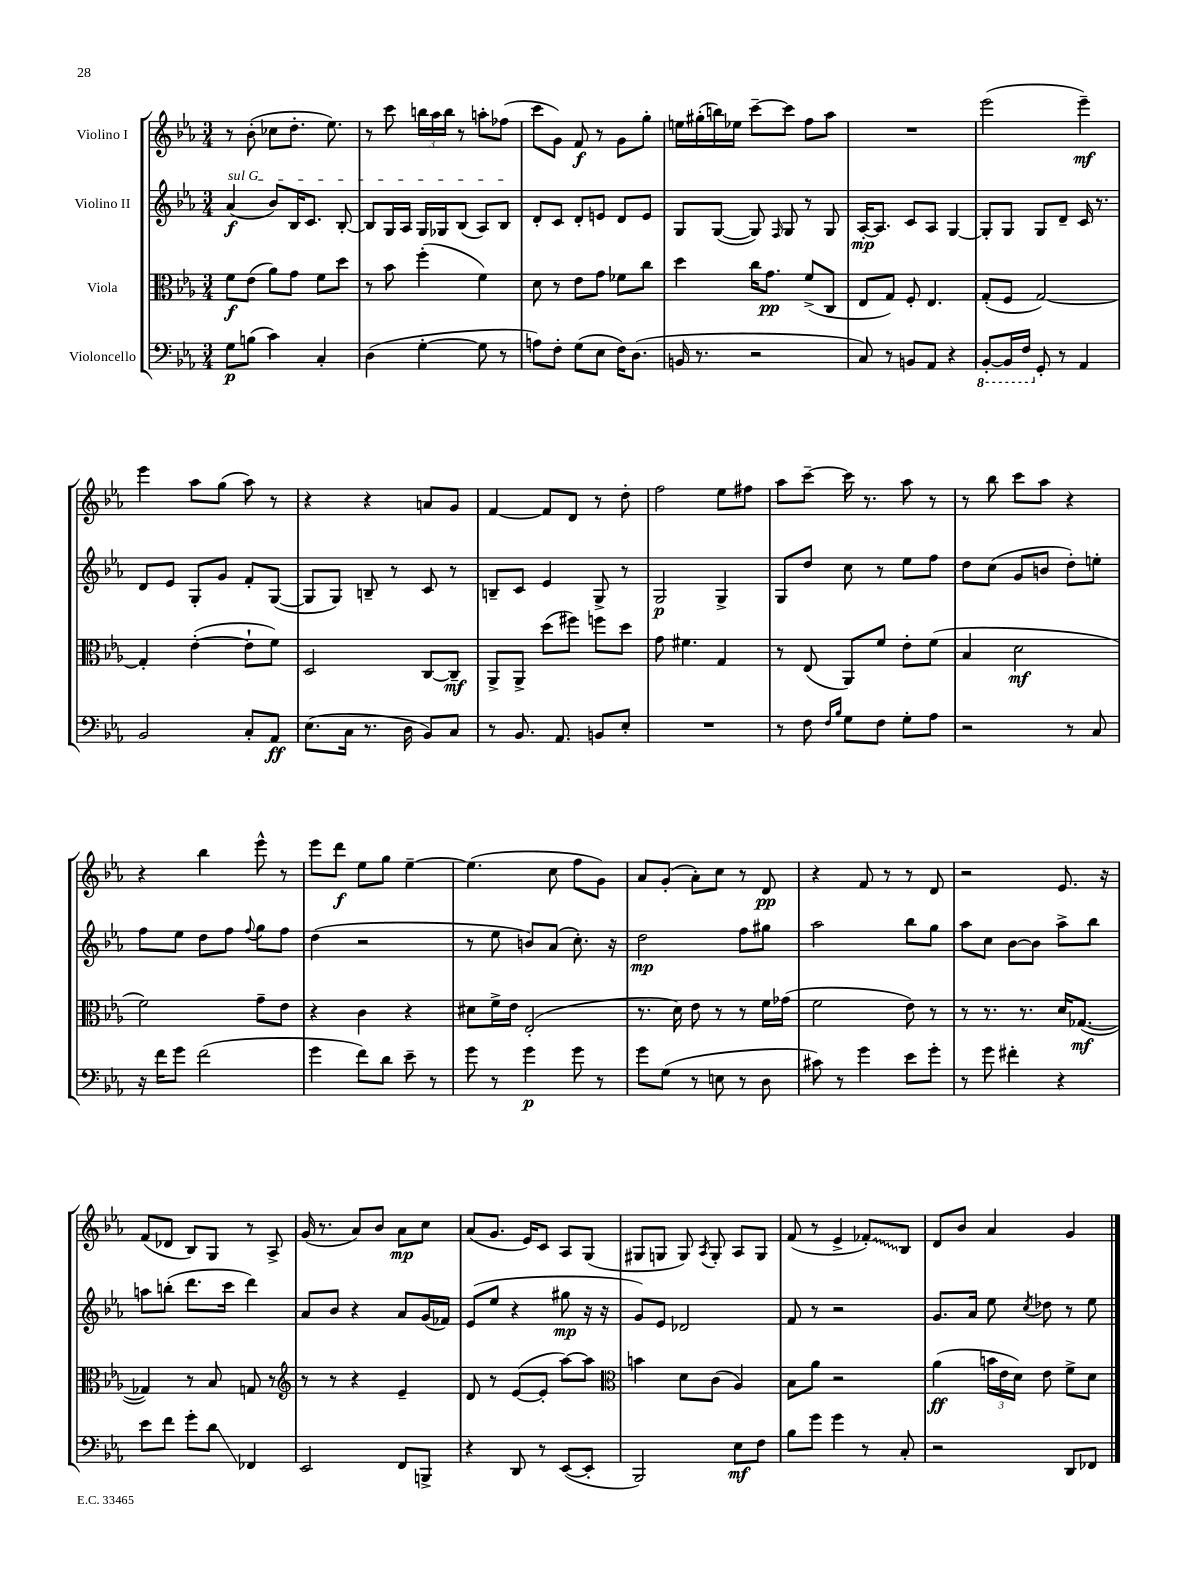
<<
\new StaffGroup <<
\new Staff = "s0" \with { instrumentName = "Violino I" } {
    \clef treble \key ees \major \numericTimeSignature \time 3/4
    \autoBeamOff r8 bes'8-.( ces''8[ d''8.]-. ees''8.) |
    r8 c'''8 \tuplet 3/2 { b''16[ aes''16 b''16] } r8 a''8[-. fes''8]( |
    c'''8[ g'8]) f'8\f r8 g'8[ g''8]-. |
    e''16[ gis''16-.( b''16) ees''16] c'''8[~-- c'''8] f''8[ aes''8] |
    R2. |
    ees'''2( ees'''4--\mf) |
    ees'''4 aes''8[ g''8]( aes''8) r8 |
    r4 r4 a'8[ g'8] |
    f'4~ f'8[ d'8] r8 d''8-. |
    f''2 ees''8[ fis''8] |
    aes''8[ c'''8]~-- c'''16 r8. aes''8 r8 |
    r8 bes''8 c'''8[ aes''8] r4 |
    r4 bes''4 ees'''8-^ r8 |
    ees'''8[ d'''8]\f ees''8[ g''8] ees''4~-- |
    ees''4.( c''8 f''8[ g'8]) |
    aes'8[ g'8]-.( aes'8[-.) c''8] r8 d'8\pp |
    r4 f'8 r8 r8 d'8 |
    r2 ees'8. r16 |
    f'8[( des'8] bes8[) g8] r8 aes8-> |
    g'16( r8. aes'8[) bes'8] aes'8[\mp c''8] |
    aes'8[( g'8.] ees'16[) c'8] aes8[ g8]( |
    gis8[ g8] g8) \acciaccatura { aes8 } g8-. aes8[ g8] |
    f'8( r8 ees'4-> \once \override Glissando.style = #'zigzag fes'8[-.\glissando) bes8] |
    d'8[ bes'8] aes'4 g'4 \bar "|." |
}
\new Staff = "s1" \with { instrumentName = "Violino II" } {
    \clef treble \key ees \major \numericTimeSignature \time 3/4
    \autoBeamOff \once \override TextSpanner.bound-details.left.text = \markup { \italic "sul G" } aes'4\f\startTextSpan( bes'8[) bes16 c'8.] bes8~-. |
    bes8[ g16 aes16] g16[ ges16 bes8]( aes8[) bes8]\stopTextSpan |
    d'8[-. c'8] d'8[-. e'8] d'8[ e'8] |
    g8[ g8]~( g8) \grace { f16 } g8 r8 g8 |
    aes16[~-.\mp aes8.] c'8[ aes8] g4~ |
    g8[-. g8] g8[ d'8]-- c'16 r8. |
    d'8[ ees'8] g8[-. g'8] f'8[-. g8]~( |
    g8[ g8]) b8-- r8 c'8 r8 |
    b8[-- c'8] ees'4 g8-> r8 |
    g2\p g4-> |
    g8[ d''8] c''8 r8 ees''8[ f''8] |
    d''8[ c''8]( g'8[ b'8] d''8[-.) e''8]-. |
    f''8[ ees''8] d''8[ f''8] \appoggiatura { f''8 } g''8[ f''8] |
    d''4( r2 |
    r8 ees''8 b'8[) aes'8]( c''8.-.) r16 |
    d''2\mp f''8[ gis''8] |
    aes''2 bes''8[ g''8] |
    aes''8[ c''8] bes'8[~ bes'8] aes''8[-> bes''8] |
    a''8[ b''8]-.( d'''8.[ c'''16] d'''4) |
    aes'8[ bes'8] r4 aes'8[ g'16( fes'16]) |
    ees'8[( ees''8] r4 gis''8\mp r16 r16 |
    g'8[) ees'8] des'2 |
    f'8 r8 r2 |
    g'8.[ aes'16] ees''8 \acciaccatura { c''8 } des''8 r8 ees''8 \bar "|." |
}
\new Staff = "s2" \with { instrumentName = "Viola" } {
    \clef alto \key ees \major \numericTimeSignature \time 3/4
    \autoBeamOff f'8[\f ees'8]( aes'8[) g'8] f'8[ d''8] |
    r8 bes'8 f''4-.( f'4) |
    d'8 r8 ees'8[ g'8] fes'8[ c''8] |
    d''4 c''16[ g'8.]\pp f'8[->( c8] |
    ees8[ g8]) f8-. ees4. |
    g8[-.( f8] g2~) |
    g4-. ees'4~-.( ees'8[-! f'8]) |
    d2 c8[~ c8]--\mf |
    aes,8[-> aes,8]-> d''8[( fis''8]) f''8[ d''8] |
    g'8 fis'4. g4 |
    r8 ees8( aes,8[) f'8] ees'8[-. f'8]( |
    bes4 d'2\mf |
    f'2) g'8[-- ees'8] |
    r4 c'4 r4 |
    dis'8[ f'16-> ees'16] ees2-.( |
    r8. d'16) ees'8 r8 r8 f'16[ ges'16]( |
    f'2 ees'8) r8 |
    r8 r8. r8. d'16[ ges8.]~\mf( |
    ges4) r8 bes8 g8 r8 |
    \clef treble r8 r8 r4 ees'4-- |
    d'8 r8 ees'8[~( ees'8]-. aes''8[~) aes''8] |
    \clef alto b'4 d'8[ c'8]( aes4) |
    bes8[ aes'8] r2 |
    aes'4\ff( \tuplet 3/2 { b'16[ ees'16 d'16]) } ees'8 f'8[-> d'8] \bar "|." |
}
\new Staff = "s3" \with { instrumentName = "Violoncello" } {
    \clef bass \key ees \major \numericTimeSignature \time 3/4
    \autoBeamOff g8[\p b8]( c'4) c4-. |
    d4( g4~-. g8 r8 |
    a8[) f8]-. g8[( ees8] f16[) d8.]( |
    b,16 r8. r2 |
    c8) r8 b,8[ aes,8] r4 |
    \ottava #-1 bes,,8[~-. bes,,16 f,16] \ottava #0 g,8-. r8 aes,4 |
    bes,2 c8[-. aes,8]\ff |
    ees8.[( c16] r8. d16 bes,8[) c8] |
    r8 bes,8. aes,8. b,8[ ees8]-. |
    R2. |
    r8 f8 \grace { f16[ bes16] } g8[ f8] g8[-. aes8] |
    r2 r8 c8 |
    r16 f'16[ g'8] f'2( |
    g'4 f'8[) d'8] ees'8-- r8 |
    g'8 r8 g'4\p g'8 r8 |
    g'8[ g8]( r8 e8 r8 d8 |
    cis'8) r8 g'4 ees'8[ g'8]-. |
    r8 g'8 fis'4-. r4 |
    ees'8[ f'8] g'8[-. d'8]\glissando fes,4 |
    ees,2 f,8[ b,,8]-> |
    r4 d,8 r8 ees,8[~( ees,8]-. |
    bes,,2) ees8[\mf f8] |
    bes8[ g'8] g'4 r8 c8-. |
    r2 d,8[ fes,8] \bar "|." |
}
>>
>>
\layout { \context { \Score \remove "Bar_number_engraver" } }
